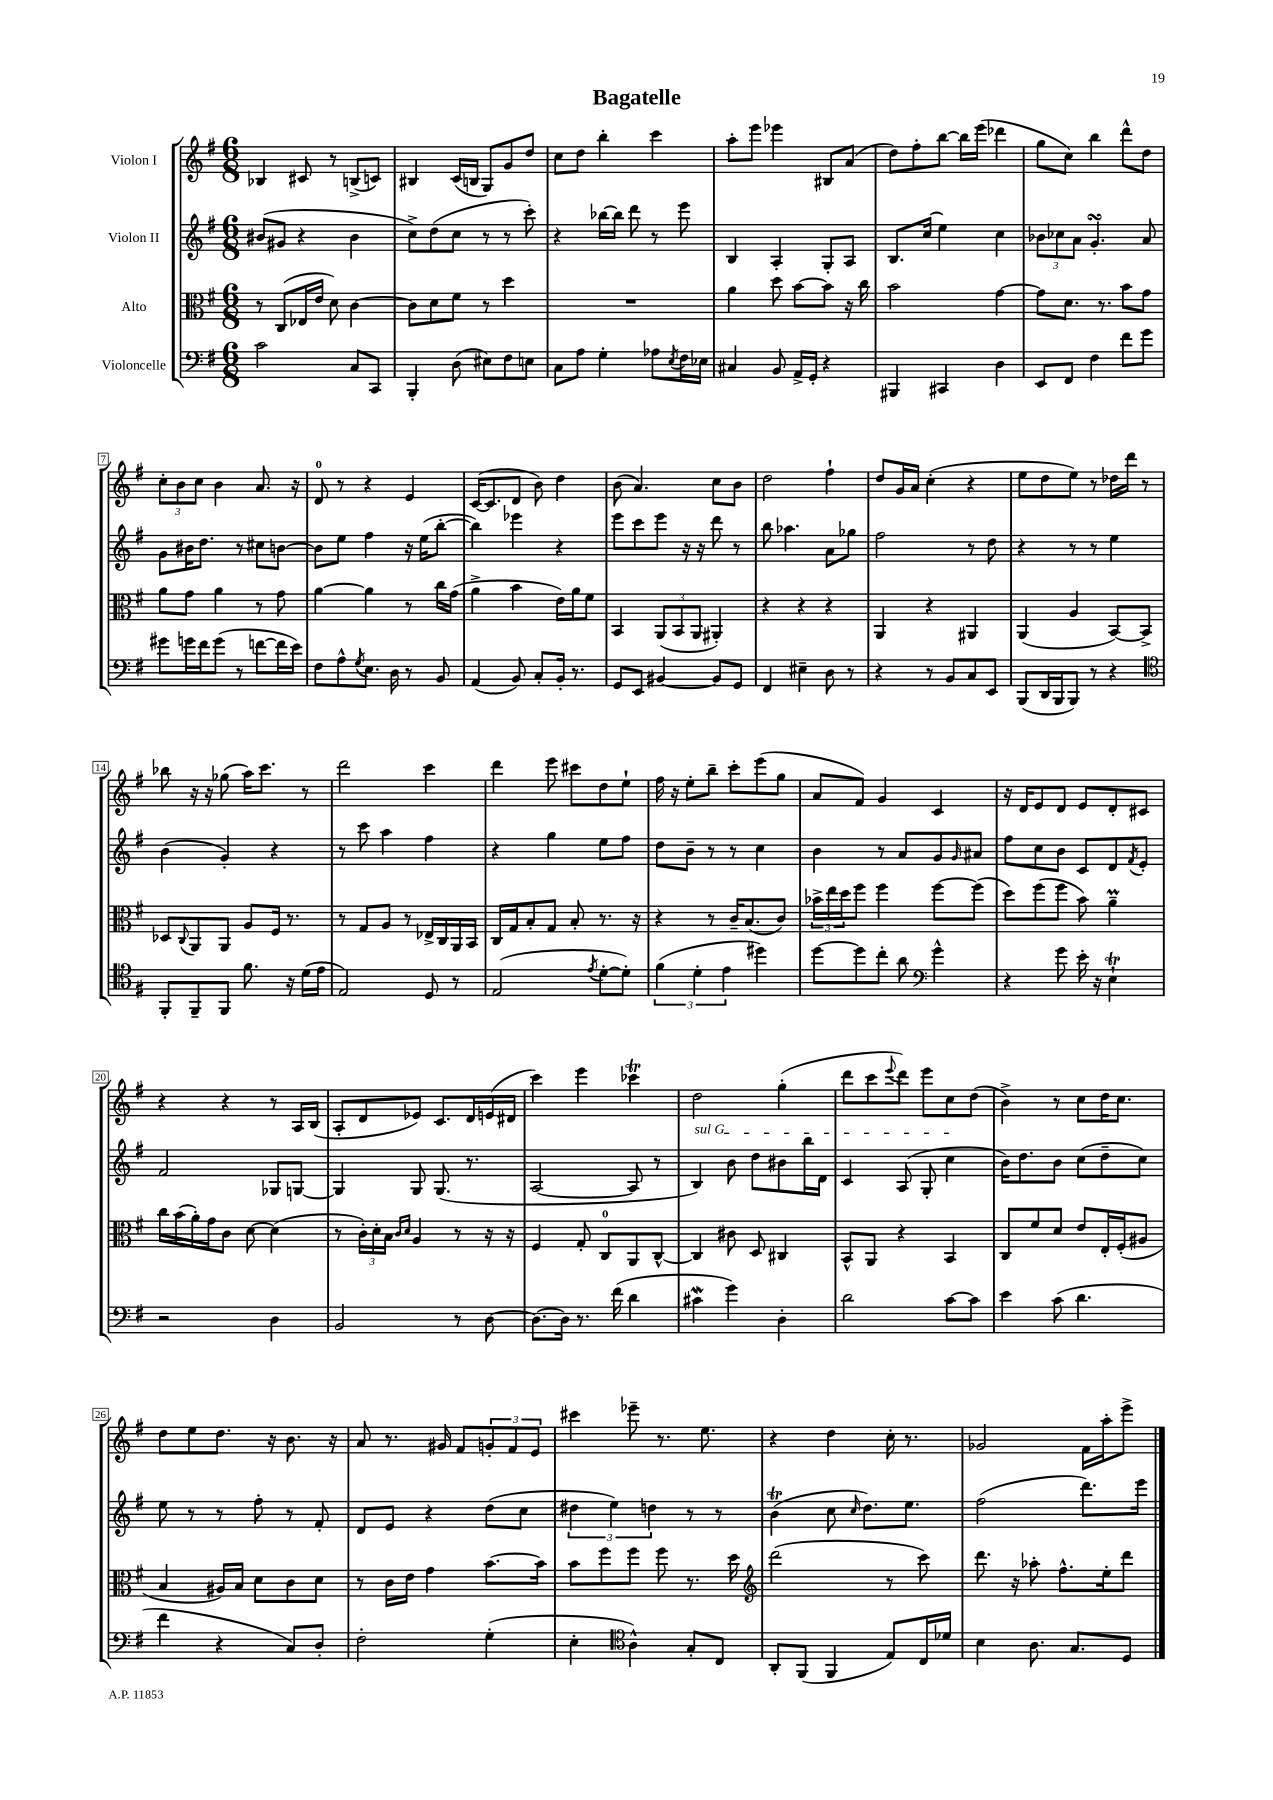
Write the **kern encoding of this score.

**kern	**kern	**kern	**kern
*staff4	*staff3	*staff2	*staff1
*clefF4	*clefC3	*clefG2	*clefG2
*k[f#]	*k[f#]	*k[f#]	*k[f#]
*M6/8	*M6/8	*M6/8	*M6/8
2c	8r	(8b#	4B-
.	(8C	8g#	.
.	16E-	4r	8c#
.	16e	.	.
.	8d)	.	8r
8C	[4c	4b#	(8B^
8CC	.	.	8c)
=	=	=	=
4BBB'	8c]	8cc^)	4B#
.	8d	(8dd	.
(8D	8f#	8cc	(16c
.	.	.	16B
8E#)	8r	8r	8G)
8F#	4dd	8r	8g
8E	.	8ccc')	8dd
=	=	=	=
8C	2.r	4r	8cc
8A	.	.	8dd
4G'	.	[16bb-	4bb'
.	.	16bb-]	.
.	.	8ddd	.
8A-	.	8r	4ccc
8qE	.	.	.
16F#	.	8eee	.
16E-	.	.	.
=	=	=	=
4C#	4a	4B	8aa'
.	.	.	8eee
8BB	8dd	4A'	4eee-
16AA^	[8b	.	.
16GG'	.	.	.
4r	8b]	8G'	8B#
.	16r	8A	(8a
.	16cc	.	.
=	=	=	=
4BBB#	2b	8.B	8dd)
.	.	.	8ff#'
.	.	(16cc	.
4CC#	.	4ee)	[8bb
.	.	.	16bb]
.	.	.	(16eee
4D	[4g	4cc	4ddd-
=	=	=	=
8EE	8g]	12b-	8gg
.	.	12cc-	.
8FF#	8.d	.	8cc)
.	.	12a	.
4F#	.	4.g'	4bb
.	8.r	.	.
8f#	8b	.	8ddd^^
8g	8g	8a	8dd
=	=	=	=
8g#	8a	8g	12cc'
.	.	.	12b
16g	8g	16b#	.
.	.	.	12cc
16f#	.	8.dd	.
(8g	4a	.	4b
8r	.	8r	.
[8f	8r	8cc#	8.a
16f]	8g	[8b	.
16e)	.	.	16r
=	=	=	=
8F#	[4a	8b]	8d
8A^^	.	8ee	8r
8qG	.	.	.
8.E	4a]	4ff#	4r
16D	.	.	.
8r	8r	16r	4e
.	.	(16ee	.
8BB	16cc	[8bb'	.
.	(16g	.	.
=	=	=	=
(4AA	4a^	4bb])	([16c
.	.	.	8.c]
8BB)	4b	4eee-	8d
8C'	.	.	8b)
16BB'	16e)	4r	4dd
8.r	16a	.	.
.	8f#	.	.
=	=	=	=
8GG	4BB	8eee	(8b
8EE	.	8ccc	4.a)
[4BB#	(12AA	8eee	.
.	12BB	.	.
.	.	16r	.
.	12AA	.	.
.	.	16r	.
8BB#]	4AA#')	8ddd	8cc
8GG	.	8r	8b
=	=	=	=
4FF#	4r	8bb	2dd
.	.	4.aa-	.
4E#~	4r	.	.
8D	4r	8a	4ff#`
8r	.	8gg-	.
=	=	=	=
4r	4AA	2ff#	8dd
.	.	.	16g
.	.	.	16a
8r	4r	.	(4cc'
8BB	.	.	.
8C	4AA#	8r	4r
8EE	.	8dd	.
=	=	=	=
(8BBB	(4AA	4r	8ee
16DD	.	.	8dd
16BBB	.	.	.
8BBB)	4A	8r	8ee)
8r	.	8r	8r
4r	[8BB)	4ee	16dd-
.	.	.	16ddd
.	8BB^]	.	8r
=	=	=	=
*clefC4	*	*	*
8FF#'	8D-	(4b	8bb-
.	8qqC	.	.
8FF#~	8AA	.	16r
.	.	.	16r
8FF#	8AA	4g')	(8gg-
8.f#	8A	.	16aa)
.	.	.	8.ccc
.	16F#	4r	.
16r	8.r	.	.
(16d	.	.	8r
16e	.	.	.
=	=	=	=
2E)	8r	8r	2ddd
.	8G	8ccc	.
.	8A	4aa	.
.	8r	.	.
8D	16E-^	4ff#	4ccc
.	16C	.	.
8r	16AA	.	.
.	16BB	.	.
=	=	=	=
(2E	16C	4r	4ddd
.	16G	.	.
.	8B'	.	.
.	8G	4gg	8eee
.	8B'	.	8ccc#
8qe	.	.	.
[8d'	8.r	8ee	8dd
8d'])	.	8ff#	8ee`
.	16r	.	.
=	=	=	=
(6f#	4r	8dd	16ff#
.	.	.	16r
.	.	8b~	8ee'
6d'	.	.	.
.	8r	8r	8bb~
6e	.	.	.
.	16c~	8r	8ccc'
.	(8.B	.	.
4dd#)	.	4cc	(8eee
.	8c)	.	8gg
=	=	=	=
[8dd	24b-^	4b	8a
.	24ee	.	.
.	24dd	.	.
8dd]	8ff#	.	8f#)
8cc'	4ff#	8r	4g
8a	.	8a	.
*clefF4	*	*	*
4g^^	[8ff#	8g	4c
.	.	16qqg	.
.	(8ff#]	8a#	.
=	=	=	=
4r	8dd)	8ff#	16r
.	.	.	16d
.	(8ff#	8cc	8e
8g	8ff#	8b	8d
16e'	8b)	8c	8e
16r	.	.	.
4E`	4a~	8d	8d'
.	.	8qf#	.
.	.	8e'	8c#
=	=	=	=
2r	16cc	2f#	4r
.	(16b	.	.
.	16a')	.	.
.	16g	.	.
.	8c	.	4r
.	[8d	.	.
4D	(4d]	8G-	8r
.	.	[8G	16A
.	.	.	(16B
=	=	=	=
2BB	8r	4G]	8A'
.	24c')	.	8d
.	24d'	.	.
.	24B	.	.
.	16qqc	.	.
.	16qqd	.	.
.	4A	8G	8e-)
.	.	(8.G	8.c
8r	8r	.	.
.	.	8.r	16d
[8D	16r	.	(16e
.	16r	.	16d#
=	=	=	=
8.D_	4F#	[2A	4ccc)
16D]	.	.	.
8.r	8G'	.	4eee
.	8C	.	.
(16f#	.	.	.
4d	8AA	8A]	4ccc-
.	[8C^^	8r	.
=	=	=	=
4c#	4C]	4B)	2dd
4g)	8c#	8b	.
.	8D	8dd	.
4D'	4C#	8b#	(4gg'
.	.	16bb	.
.	.	16d	.
=	=	=	=
2d	8BB^^	4c	8ddd
.	8AA	.	8ccc
.	.	.	8qqeee
.	4r	(8A	8ddd)
.	.	8G'	8eee
[8c	4BB	4cc	8cc
8c]	.	.	(8dd
=	=	=	=
4e	8C	16b)	4b^)
.	.	8.dd	.
.	8f#	.	.
(8c	8d	8b	8r
4.d	8e	(8cc	8cc
.	16E'	8dd~	16dd
.	(16F#'	.	8.cc
.	8A#	8cc)	.
=	=	=	=
4f#	4B	8ee	8dd
.	.	8r	8ee
4r	16A#)	8r	8.dd
.	16B	.	.
.	8d	8ff#'	.
.	.	.	16r
8C)	8c	8r	8.b
8D'	8d	8f#'	.
.	.	.	16r
=	=	=	=
2F#'	8r	8d	8a
.	16c	8e	8.r
.	16e	.	.
.	4g	4r	.
.	.	.	16g#
.	.	.	8f#
(4G'	[8.b	(8dd	12g'
.	.	.	12f#
.	.	8cc	.
.	.	.	12e
.	16b]	.	.
=	=	=	=
4E'	8b	6dd#	4ccc#
.	8ff#	.	.
.	.	6ee)	.
*clefC4	*	*	*
4A^^)	8ff#	.	8eee-~
.	.	6dd	.
.	8ff#	.	8.r
8G'	8.r	8r	.
.	.	.	8.ee
8C	.	8r	.
.	16dd	.	.
=	=	=	=
*	*clefG2	*	*
8AA'	(2ddd	(4b	4r
(8FF#	.	.	.
4FF#	.	8cc	4dd
.	.	16qqcc	.
.	.	8.dd)	.
8E)	8r	.	16cc'
.	.	8.ee	8.r
16C	8ccc)	.	.
16d-	.	.	.
=	=	=	=
4B	8.ddd	(2ff#	2g-
.	16r	.	.
8.A	8aa-'	.	.
.	8.ff#^^	.	.
8.G	.	.	.
.	.	8.ddd)	16f#
.	16ee'	.	16aa'
8D	8ddd	.	8eee^
.	.	16eee	.
==	==	==	==
*-	*-	*-	*-
